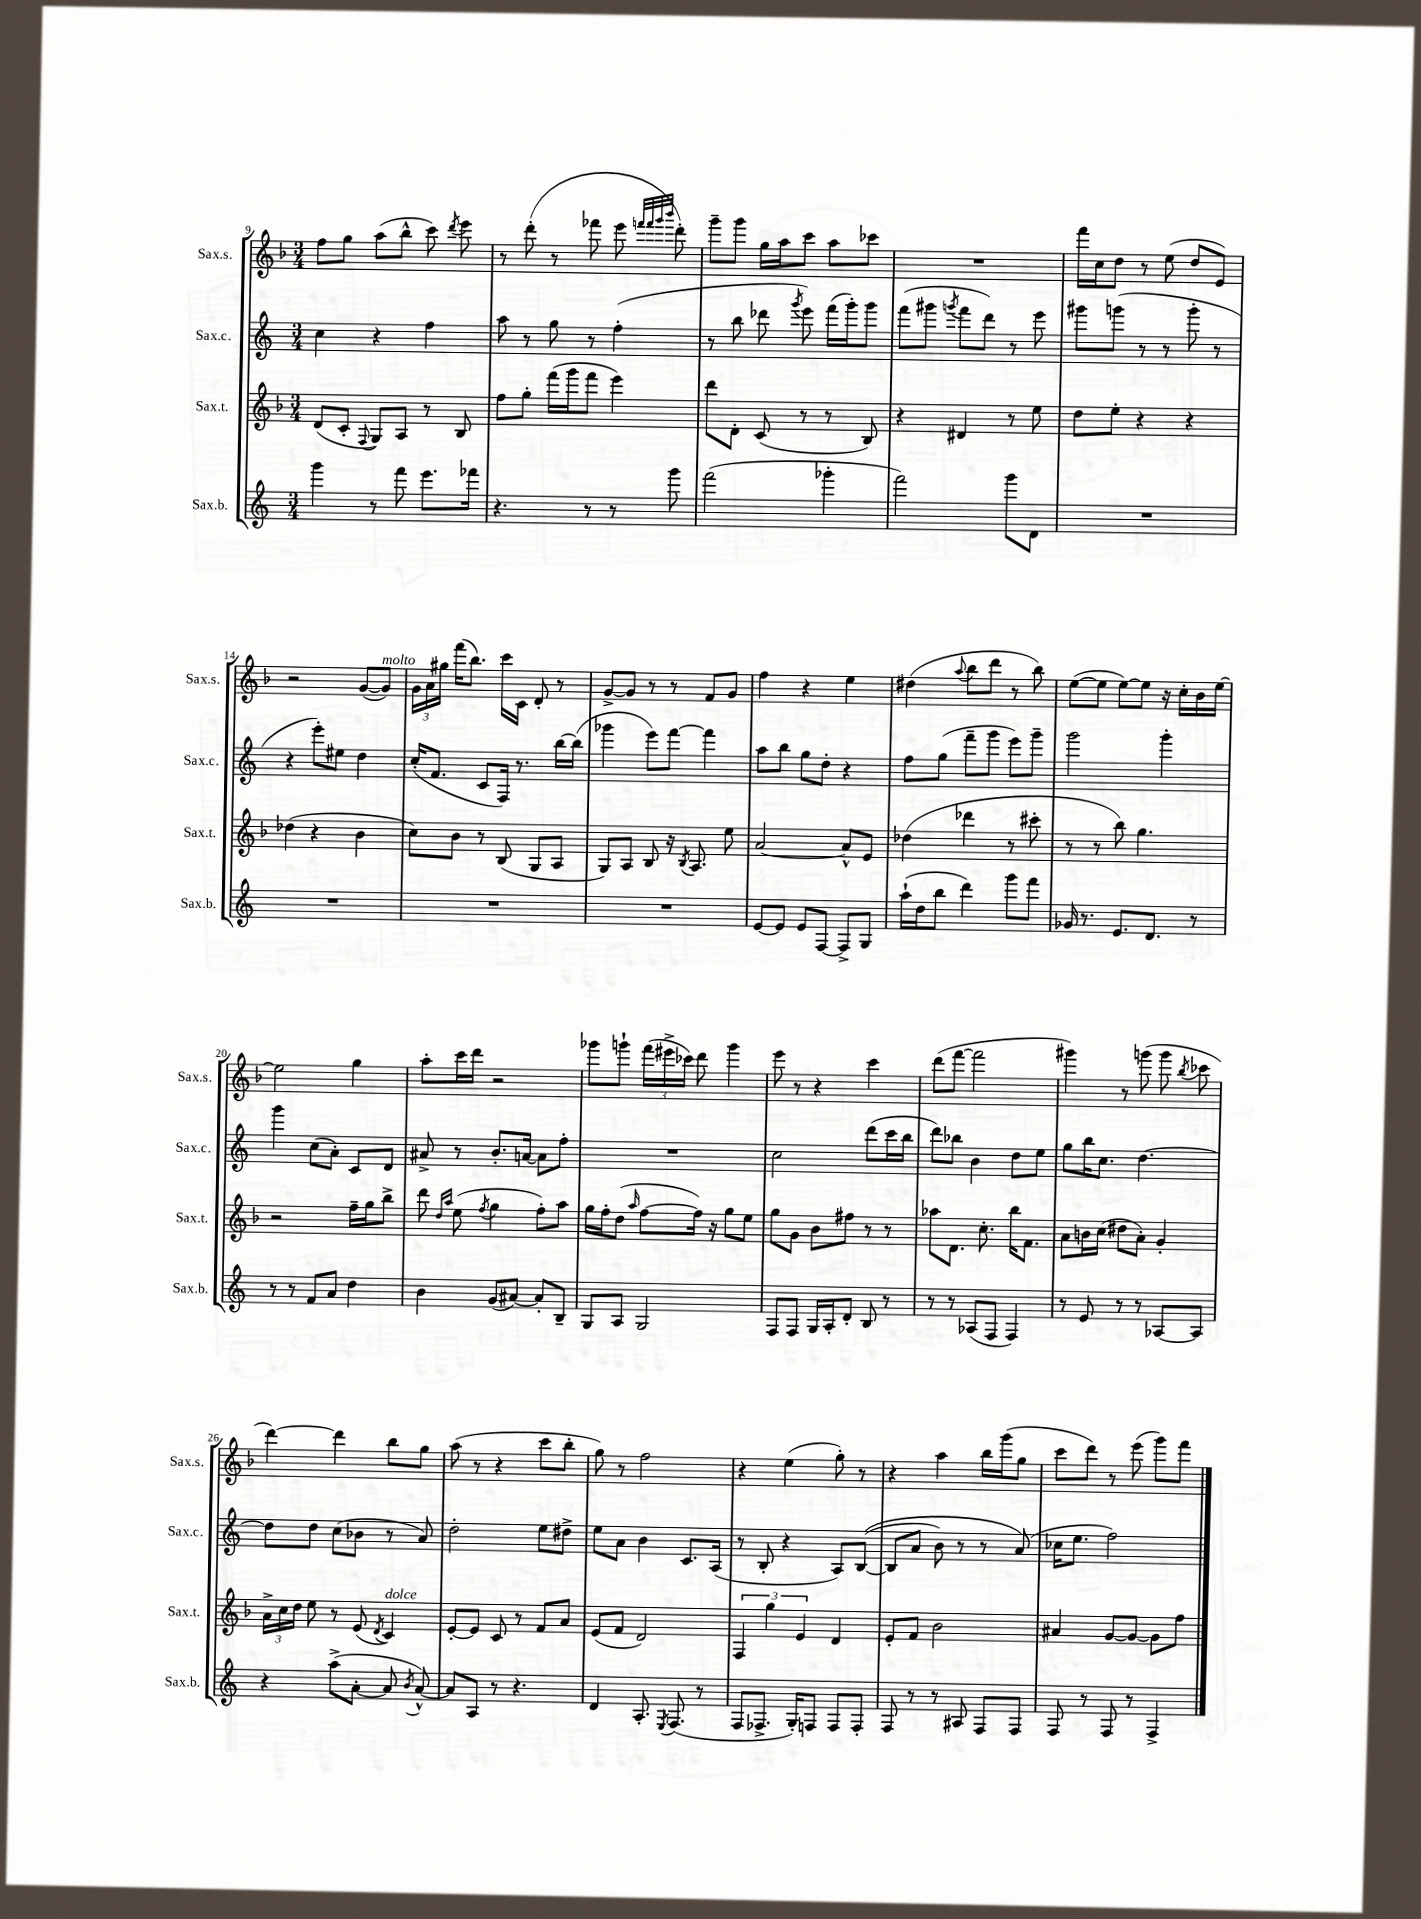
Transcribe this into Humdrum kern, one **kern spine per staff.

**kern	**kern	**kern	**kern
*staff4	*staff3	*staff2	*staff1
*clefG2	*clefG2	*clefG2	*clefG2
*k[]	*k[b-]	*k[]	*k[b-]
*M3/4	*M3/4	*M3/4	*M3/4
4ggg	(8d	4cc	8ff
.	8c'	.	8gg
.	8qqF	.	.
8r	8G)	4r	(8aa
8fff	8A	.	8bb-^^
8.eee	8r	4ff	8ccc)
.	.	.	8qddd
.	8B-	.	8eee
16fff-	.	.	.
=	=	=	=
4.r	8ff	8aa	8r
.	8gg'	8r	(8ddd'
.	(16fff	8gg	8r
.	16ggg	.	.
8r	8fff	8r	8fff-
8r	4eee)	(4ff'	8eee
.	.	.	32qqfff
.	.	.	32qqfff
.	.	.	32qqggg
.	.	.	32qqbbb-
8ggg	.	.	8ddd')
=	=	=	=
(2fff	8ddd	8r	8ggg~
.	8d'	8bb	8ggg
.	(8c	8ddd-	16gg
.	.	.	16aa
.	.	8qggg	.
.	8r	8eee)	8ccc
4ggg-'	8r	(16fff	8aa
.	.	16ggg')	.
.	8B-)	8ggg	8ccc-
=	=	=	=
2fff)	4r	(8fff	2.r
.	.	8ggg#	.
.	.	8qggg	.
.	4d#	8fff	.
.	.	8ddd)	.
8ggg	8r	8r	.
8d	8ee	8eee	.
=	=	=	=
2.r	8dd	8ggg#	16fff
.	.	.	16cc
.	8ee'	(8ggg	8dd
.	4r	8r	8r
.	.	8r	(8ee
.	4r	8ggg'	8dd
.	.	8r	8e)
=	=	=	=
2.r	(4dd-	4r	2r
.	4r	8eee')	.
.	.	8ee#	.
.	4b-	4dd	([8g
.	.	.	8g])
=	=	=	=
2.r	8cc)	(16cc'	24g
.	.	.	24a
.	.	8.f	.
.	.	.	24gg#
.	8b-	.	(16fff
.	.	.	8.bb-)
.	8r	8c	.
.	(8B-	16F)	16ccc
.	.	8.r	16c
.	8G	.	8d'
.	8A	[16bb	8r
.	.	(16bb]	.
=	=	=	=
2.r	8G)	4ggg-	[8g^
.	8A	.	8g]
.	8B-	8eee)	8r
.	16r	[8fff	8r
.	8qB-	.	.
.	8.A	.	.
.	.	4fff]	8f
.	8ee	.	8g
=	=	=	=
[8e	[2a	8aa	4ff
8e]	.	8bb	.
8e	.	8gg	4r
[8F	.	8dd'	.
8F^]	8a^^]	4r	4ee
8G	8e	.	.
=	=	=	=
(16aa`	(4dd-	8ff	(4dd#
16dd	.	.	.
8bb	.	(8gg	.
.	.	.	8qqaa
4ddd)	4ddd-	8fff~	8bb-
.	.	8ggg	8ddd
8ggg	8r	8eee)	8r
8fff	8ccc#'	8ggg~	8bb-)
=	=	=	=
16g-	8r	2ggg	([8ee
8.r	.	.	.
.	8r	.	8ee]
8.e	8bb-)	.	[8ee)
.	4.gg	.	8ee]
8.d	.	.	.
.	.	4ggg'	16r
.	.	.	16cc'
8r	.	.	16b-
.	.	.	[16ee
=	=	=	=
8r	2r	4ggg	2ee]
8r	.	.	.
8f	.	(8cc	.
8a	.	8a')	.
4dd	16ff~	8c	4gg
.	16gg	.	.
.	8bb-^	8d	.
=	=	=	=
4b	8ddd	8a#^	8aa'
.	16qqdd	.	.
.	16qqaa	.	.
.	(8ee	8r	16ccc
.	.	.	16ddd
.	8qff	.	.
(8g	4gg	8.b'	2r
[8a#)	.	.	.
.	.	[16a	.
8a#']	8ff')	8a]	.
8B~	8aa	8ff'	.
=	=	=	=
8G	16gg	2.r	8ggg-
.	16ff'	.	.
8A	(8dd	.	8ggg`
.	16qqaa	.	.
2G	[8ff	.	(24fff
.	.	.	24eee#^
.	.	.	24ccc-)
.	16ff])	.	8ddd
.	16r	.	.
.	8gg	.	4ggg
.	8ee	.	.
=	=	=	=
8F	8gg	2cc	8eee
8F	8g	.	8r
16G	8b-	.	4r
16A'	.	.	.
8d'	8ff#	.	.
8B	8r	(8ddd	4ccc
8r	8r	16ccc	.
.	.	16bb	.
=	=	=	=
8r	8aa-	8ddd)	(8ddd
8r	8.d	8bb-	[8fff
(8A-	.	4b	2fff]
.	8.cc'	.	.
8F	.	.	.
4F)	16bb-	8dd	.
.	8.f	.	.
.	.	8ee	.
=	=	=	=
8r	8a	8gg	4ggg#)
8e	16b	16bb	.
.	(16cc	8.cc	.
8r	8dd#	.	8r
8r	8a')	[4.dd	(8ggg
[8A-	4g'	.	8ggg
.	.	.	8qbb-
8A-]	.	.	8ccc-
=	=	=	=
4r	24a^	8dd]	[4ddd)
.	24cc	.	.
.	24dd	.	.
.	8ee	8dd	.
(8aa^	8r	(8cc	4ddd]
[8a'	(8e	8b-	.
.	8qd	.	.
8a]	4c)	8r	8bb-
8qb	.	.	.
[8a^^)	.	8a)	8gg
=	=	=	=
8a]	[8e'	2dd'	(8aa
8A	8e]	.	8r
8r	8c	.	4r
4.r	8r	.	.
.	8f	8ee	8ccc
.	8a	8dd#^	8bb-'
=	=	=	=
4d	(8e	8ee	8gg)
.	8f	8a	8r
8.A'	2d)	4b	2ff
8qE	.	.	.
(8.F	.	.	.
.	.	8.c	.
8r	.	.	.
.	.	(16A	.
=	=	=	=
8F	6F	8r	4r
8.F-^	.	8B'	.
.	6gg	.	.
.	.	4r	(4ee
16G')	.	.	.
.	6e	.	.
8F	.	.	.
8F	4d	8A)	8gg')
8F'	.	&(([8B	8r
=	=	=	=
8F	8e'	8B]	4r
8r	8f	8a	.
8r	2b-	8b)	4aa
8A#	.	8r	.
8F	.	8r	16bb-
.	.	.	(16ggg
8F	.	(8a&)	8gg
=	=	=	=
8F	4a#	16cc-	8ccc
.	.	8.ee	.
8r	.	.	8ddd)
8F	[8g	2ff)	8r
8r	8g_	.	(8eee
4F^	8g]	.	8ggg)
.	8ff	.	8fff
==	==	==	==
*-	*-	*-	*-
